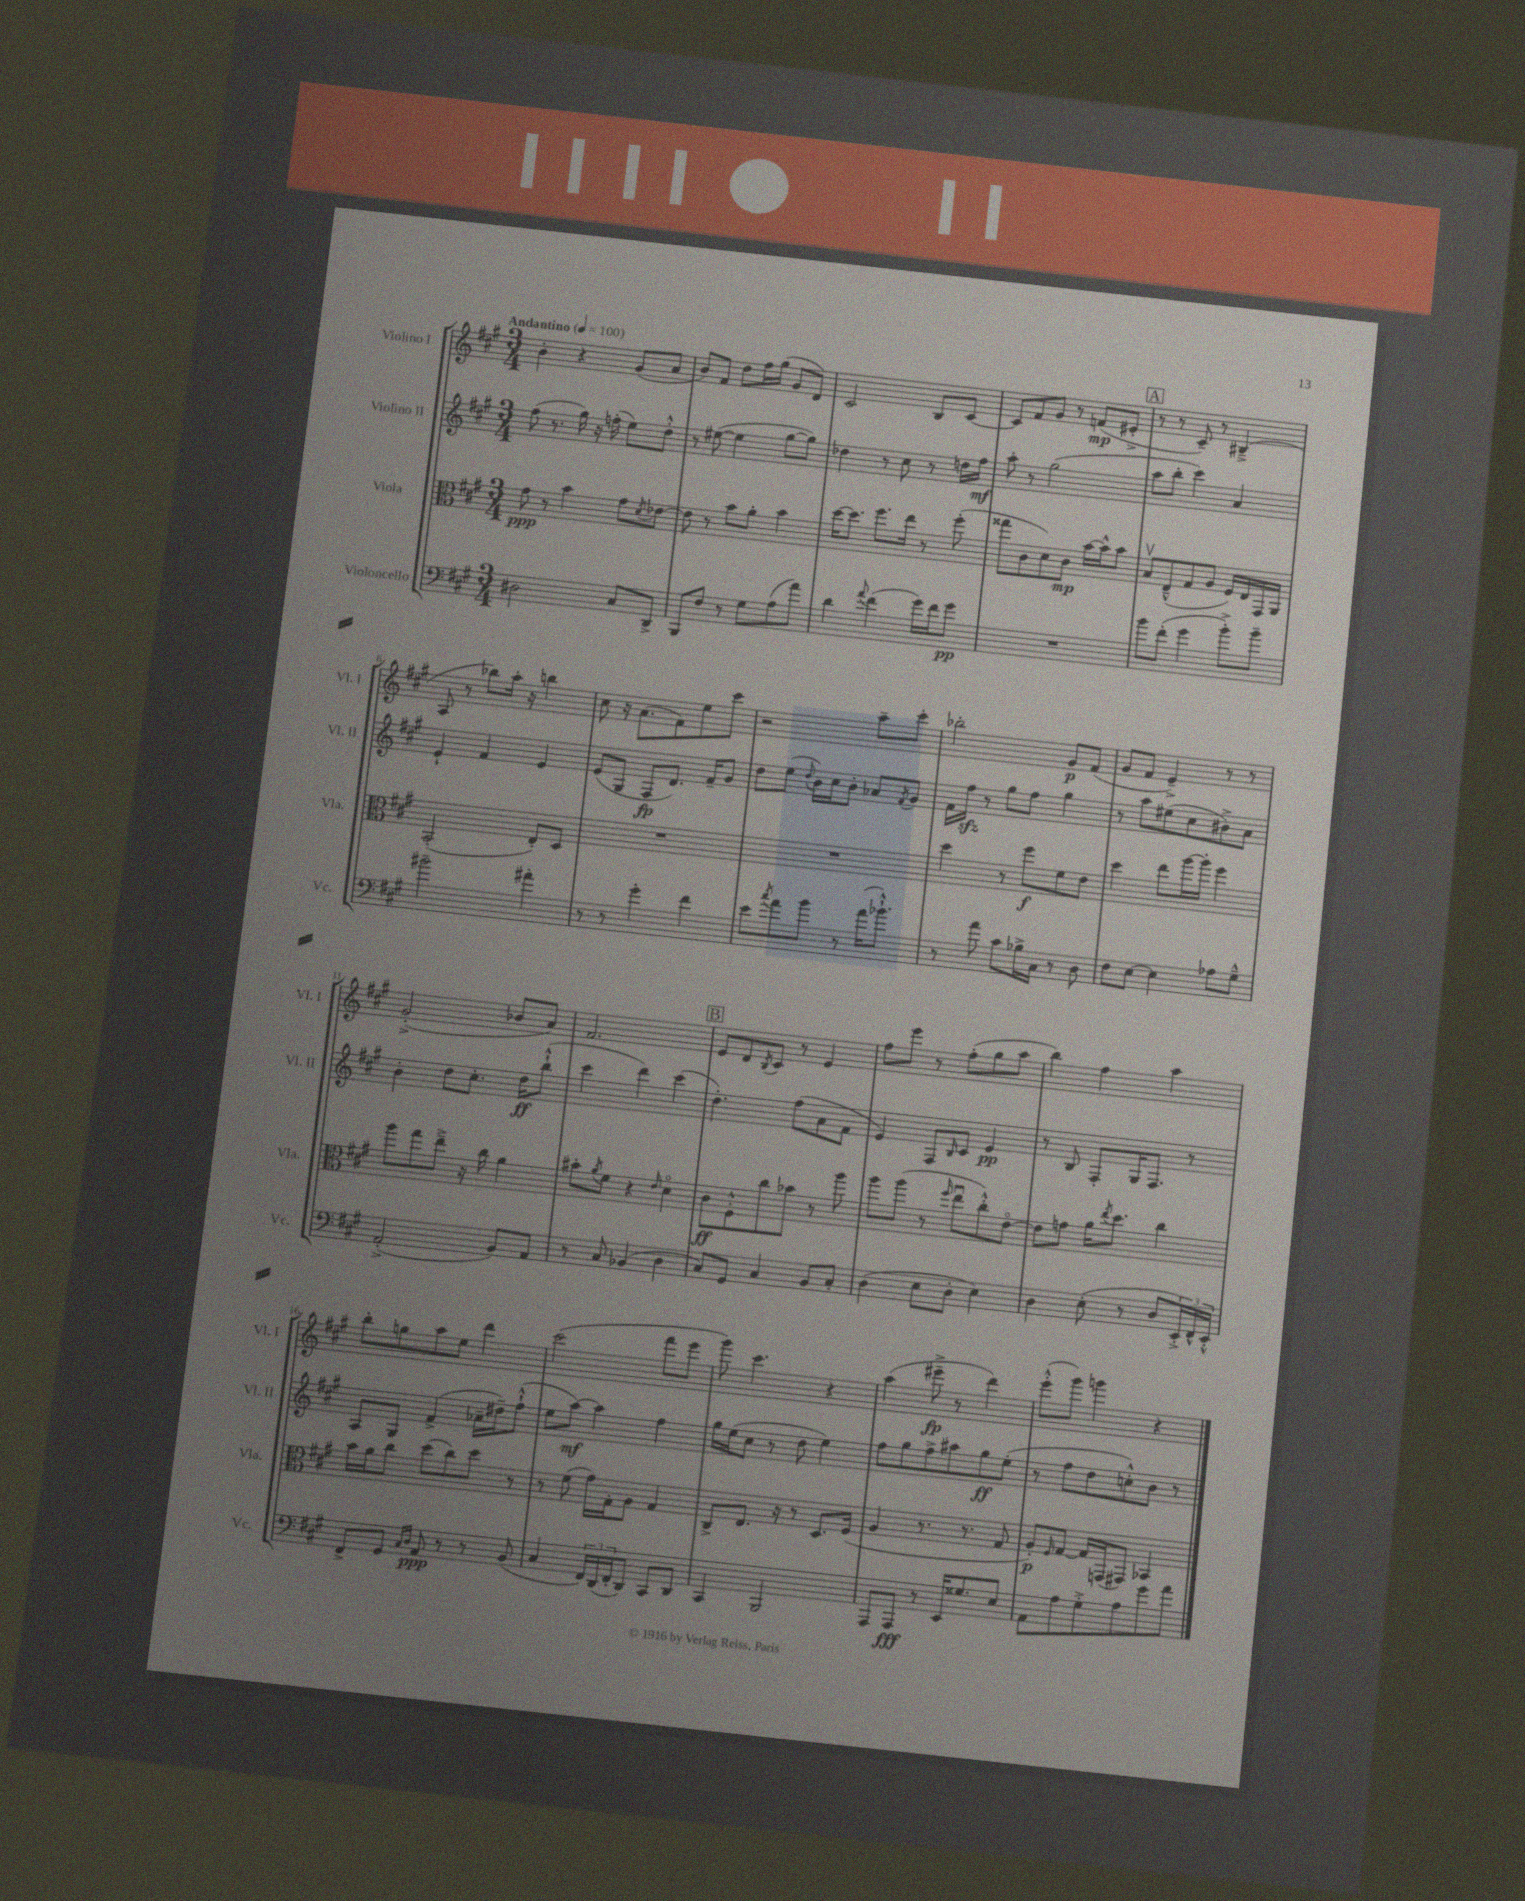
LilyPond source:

<<
\new StaffGroup <<
\new Staff = "s0" \with { instrumentName = "Violino I" shortInstrumentName = "Vl. I" } {
    \clef treble \key a \major \numericTimeSignature \time 3/4 \tempo "Andantino" 4 = 100
    b'4-. r4 gis'8( a'8 |
    b'8) fis'8 d''8 fis''16 gis''16( gis'8 d'8) |
    cis'2 b8 cis'8~ |
    cis'8 fis'8 gis'8 r8 f'8\mp( eis'8-.-> |
    \mark \markup { \box "A" } r8 r8 cis'8--) r8 bis4--->( |
    a8 r8 bes''8) a''16-. r16 b''4 |
    cis''8 r16 a'8.( fis'8) e''8 cis'''8 |
    r2 a''8-- cis'''8-. |
    bes''2-. gis'8\p fis'8( |
    gis'8 fis'8 e'4--->) r8 r8 |
    gis'2-.->( bes'8 a'8) |
    fis'2. |
    \mark \markup { \box "B" } e'8 d'8 \acciaccatura { b8 } cis'8 r8 e'4 |
    fis''8 e'''8 r8 fis''8-.( gis''8 a''8 |
    b''4) fis''4 a''4 |
    b''8-. g''8 a''8 e''8 d'''4 |
    cis'''2( fis'''8 e'''8 |
    gis'''8) cis'''4. r4 |
    a''4( eis'''8--->\fp r8 d'''4) |
    e'''8-.-^( gis'''8) g'''4 r4 \bar "|." |
}
\new Staff = "s1" \with { instrumentName = "Violino II" shortInstrumentName = "Vl. II" } {
    \clef treble \key a \major \numericTimeSignature \time 3/4
    fis''8( r8. gis''16) r16 f''16-.( e''8) d''8-.-^ |
    r8 eis''8~( eis''4 gis''8~ gis''8) |
    des''4 r8 cis''8 r8 d''16 fis''16\mf |
    a''8-. r8 gis''2( |
    \mark \markup { \box "A" } a''8 b''8-. cis'''4) a'4 |
    e'4-! fis'4 e'4 |
    e'8( gis8 fis8\fp d'8.) fis'16-- gis'8 |
    d''8 e''8( \appoggiatura { d''8 } b'16) cis''16 b'8-. aes'8 \acciaccatura { fis'8 } gis'8 |
    fis'16 fis''16\sfz r8 gis''8 fis''8 gis''4 |
    r8 a''8 eis''8( cis''8 bis'8->) a'8 |
    b'4-. d''8 cis''8.-. d''16\ff b''8-!-^( |
    cis'''4 d'''4) cis'''4( |
    \mark \markup { \box "B" } d''4.-.) fis''8( a'8 fis'8 |
    e'4) fis8 \grace { b16 } cis'8 e'4\pp |
    r8 b8 fis8-. gis16 fis8. r8 |
    a8 gis8 fis'4->( aes'16-- dis''16--) fis''8-!-^( |
    e''8 a''8~\mf) a''4 fis''4 |
    gis''16 e''16( cis''8 r8 d''8 e''4) |
    fis''8 gis''8 fis''8-> ais''8 gis''8\ff e''8-.( |
    r8 fis''8 d''8 c''8-.-^) b'8 r8 \bar "|." |
}
\new Staff = "s2" \with { instrumentName = "Viola" shortInstrumentName = "Vla." } {
    \clef alto \key a \major \numericTimeSignature \time 3/4
    gis'8\ppp r8 b'4 gis'8 \acciaccatura { d'8 } ees'8~ |
    ees'8 r8 b'8 a'8-. b'4 |
    d''16~ d''8. fis''8. e''16 r8 fis''8-.( |
    gisis''8 cis'8 d'8) cis'8\mp b'16~ b'16-^ b'8 |
    \mark \markup { \box "A" } b8\upbow e8---^( gis8 a8 fis16) e16 gis,16 a,16 |
    b,2-.( e8-.) d8 |
    R2. |
    R2. |
    d''4 r8 fis''8\f fis'8 e'8 |
    d''4 e''8 a''16~ a''16-. fis''4 |
    a''8 gis''8 e''8---> r16 cis''16 a'4 |
    bis'8-. \acciaccatura { a'8 } fis'8 r4 \grace { e'16 } d'4\flageolet |
    \mark \markup { \box "B" } cis'8\ff fis8-.-^ cis''8 bes'8 r8 a''8 |
    a''8 a''8( r8 \grace { fis''16 } e''8\downbow cis''8-.-^) e'8~\flageolet |
    e'8 g'8 a'16 \acciaccatura { e''8 } d''8. cis''4 |
    b'16 a'16 cis''8 d''8( cis''8) d''8 r8 |
    r8 fis'8( gis'16) gis16-. a8 gis4 |
    cis8-> e8. r16 r8 d8. fis16( |
    a4 r8. r8. gis8 |
    a8-.\p) \grace { fis16 } gis8~ gis16 g,16( gis,8) bes,4 \bar "|." |
}
\new Staff = "s3" \with { instrumentName = "Violoncello" shortInstrumentName = "Vc." } {
    \clef bass \key a \major \numericTimeSignature \time 3/4
    dis2 cis8 d,8-> |
    b,,8 fis8 r8 gis8 a8( a'8) |
    d'4 \appoggiatura { a'8 } fis'4( gis'16) fis'16 gis'8\pp |
    R2. |
    \mark \markup { \box "A" } b'8 fis'8-.( gis'4 b'8-.->) b'8-- |
    bis'2-- ais'4-. |
    r8 r8 gis'4-. fis'4 |
    e'8 \acciaccatura { cis''8 } a'8 b'8 r8 a'16( bes'8.-!-^) |
    r8 a'8 cis'8 bes16-> cis16 r8 d8 |
    fis8 e8~ e4 aes8 gis8---^ |
    a,2-.->( b,8) a,8 |
    r8 cis8 bes,4( d4 |
    \mark \markup { \box "B" } cis8) gis,8 cis4 b,8 cis8-. |
    d4( e8 d8-. e4) |
    d4 e8-.( r8 d8 \tuplet 3/2 { e,16-.->) fis,16-^ e,16-.-^ } |
    fis,8-> gis,8 \grace { cis16 d16 } a,8\ppp r8 r8 b,8( |
    cis4 \tuplet 3/2 { fis,16) d,16( fis,16-. } d,8) cis,8 d,8 |
    cis,4 b,,2 |
    a,,8 a,,8\fff r8 e,16 gisis8. e8 |
    a,8 a8 gis8-.-> a8 gis'8 a'8 \bar "|." |
}
>>
>>
